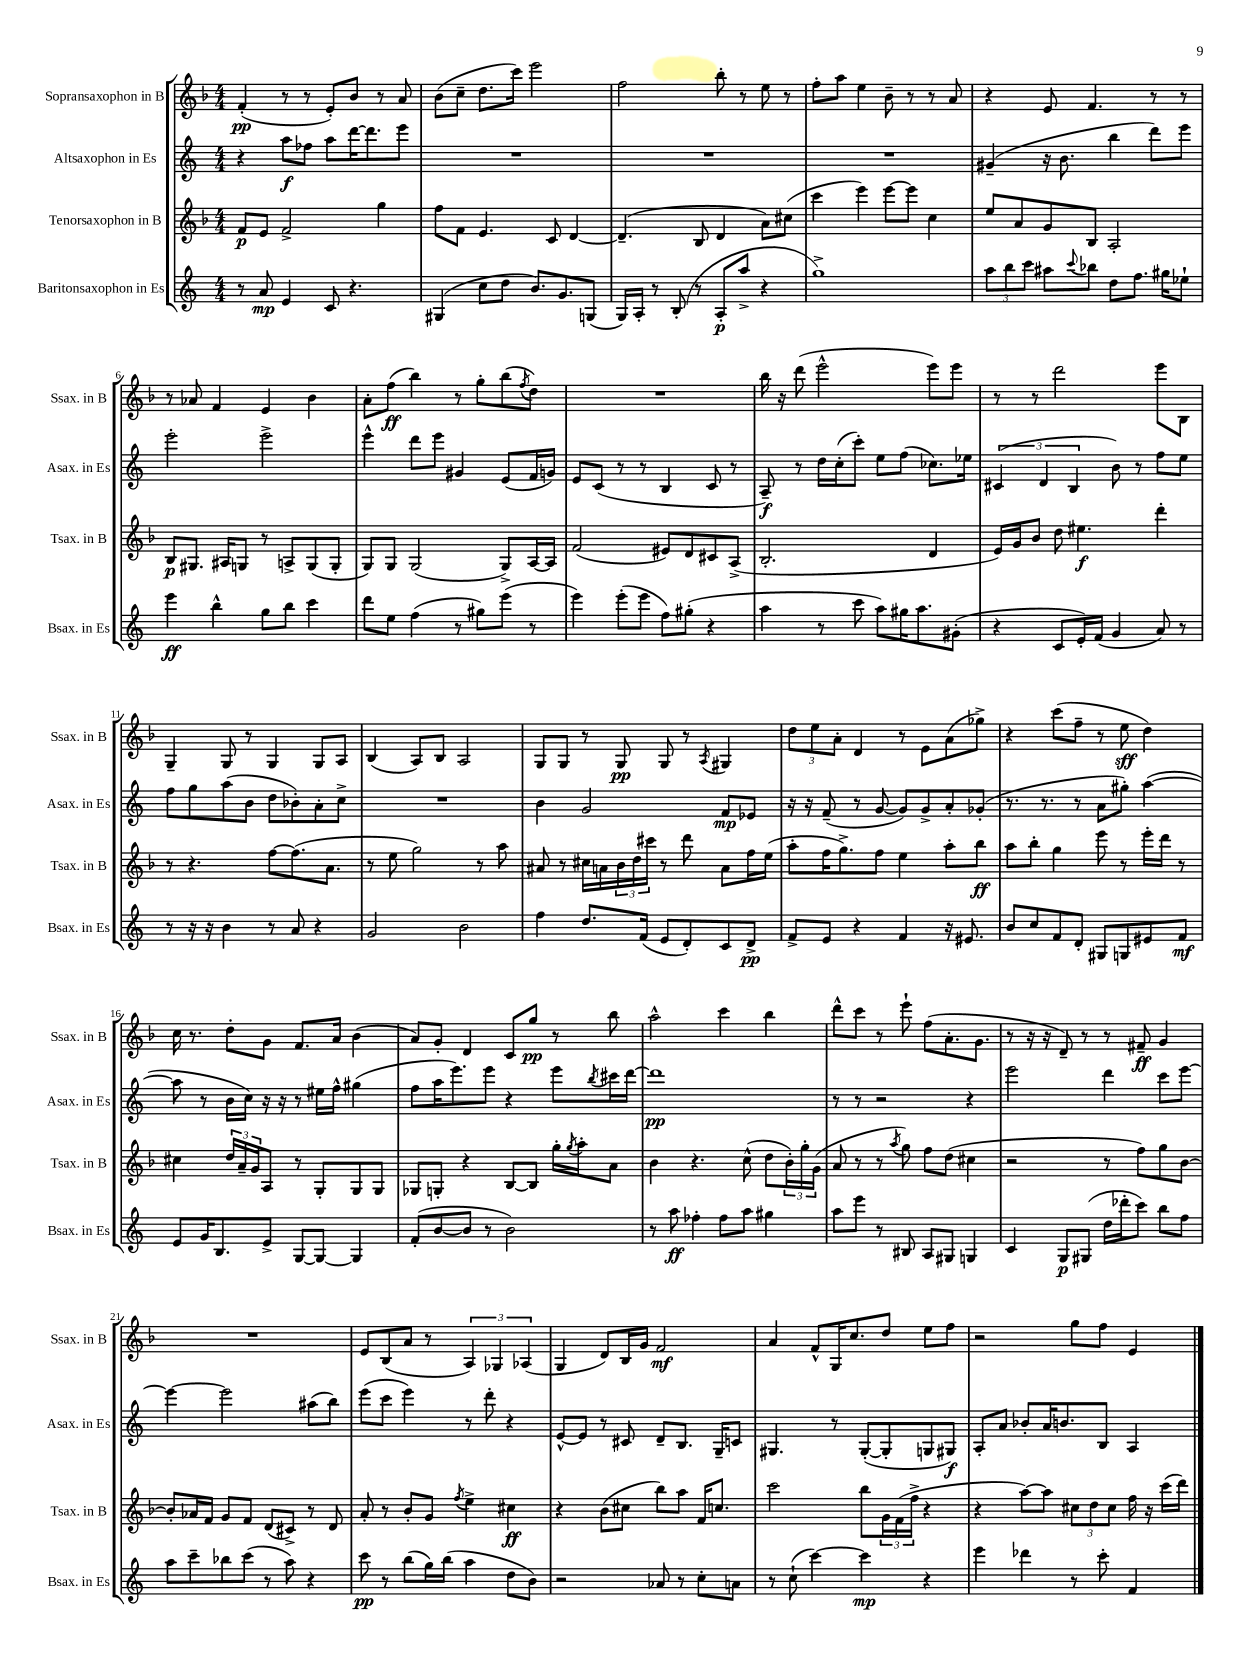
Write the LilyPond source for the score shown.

<<
\new StaffGroup <<
\new Staff = "s0" \with { instrumentName = "Sopransaxophon in B" shortInstrumentName = "Ssax. in B" } {
    \clef treble \key f \major \numericTimeSignature \time 4/4
    f'4-.\pp( r8 r8 e'8-.) bes'8 r8 a'8 |
    bes'8( c''8-- d''8. c'''16) e'''2 |
    f''2 bes''8-. r8 e''8 r8 |
    f''8-. a''8 e''4 bes'8-- r8 r8 a'8 |
    r4 e'8 f'4. r8 r8 |
    r8 aes'8 f'4 e'4 bes'4 |
    a'8-. f''8\ff( bes''4) r8 g''8-. bes''8( \acciaccatura { f''8 } d''8) |
    R1 |
    bes''16 r16 d'''8( e'''2-^ e'''8) e'''8 |
    r8 r8 d'''2 e'''8 bes8 |
    g4-- g8 r8 g4 g8 a8 |
    bes4( a8) bes8 a2 |
    g8 g8 r8 g8\pp g8 r8 \acciaccatura { a8 } gis4 |
    \tuplet 3/2 { d''8 e''8 a'8-. } d'4 r8 e'8 a'8( ges''8->) |
    r4 c'''8( f''8-- r8 e''8\sff d''4) |
    c''16 r8. d''8-. g'8 f'8. a'16 bes'4( |
    a'8) g'8-. d'4 c'8 g''8\pp r8 bes''8 |
    a''2-^ c'''4 bes''4 |
    d'''8-^ c'''8 r8 e'''8-! f''8( a'8.-. g'8. |
    r8 r16 r16 d'8--) r8 r8 fis'8--\ff g'4 |
    R1 |
    e'8 bes8( a'8 r8 \tuplet 3/2 { a4) ges4 aes4( } |
    g4 d'8) bes16 g'16 f'2\mf |
    a'4 f'8-^ g16 c''8. d''8 e''8 f''8 |
    r2 g''8 f''8 e'4 \bar "|." |
}
\new Staff = "s1" \with { instrumentName = "Altsaxophon in Es" shortInstrumentName = "Asax. in Es" } {
    \clef treble \key c \major \numericTimeSignature \time 4/4
    r4 a''8\f fes''8 a''8 d'''16~ d'''8. e'''8 |
    R1 |
    R1 |
    R1 |
    gis'4--( r16 b'8. b''4 d'''8) e'''8 |
    e'''2-. e'''2-> |
    e'''4-^ d'''8 e'''8 gis'4 e'8( f'16 g'16) |
    e'8 c'8( r8 r8 b4 c'8 r8 |
    a8--\f) r8 d''16 c''16-.( c'''8-.) e''8 f''8( ces''8.) ees''16 |
    \tuplet 3/2 { cis'4( d'4 b4 } b'8) r8 f''8 e''8 |
    f''8 g''8 a''8( b'8 d''8 bes'8-.) a'8-. c''8-> |
    R1 |
    b'4 g'2 f'8\mp ees'8 |
    r16 r16 f'8--( r8 g'8~ g'8) g'8-> a'8-. ges'8-.( |
    r8. r8. r8 a'8 gis''8-.) a''4~( |
    a''8 r8 b'16 c''16) r16 r16 r8 eis''16 f''16-^ gis''4( |
    f''8 a''16 e'''8.) e'''8 r4 e'''8 \acciaccatura { b''8 } cis'''16 d'''16~ |
    d'''1\pp |
    r8 r8 r2 r4 |
    e'''2 d'''4 c'''8 e'''8~ |
    e'''4~ e'''2 ais''8( b''8) |
    e'''8( c'''8 e'''4) r8 d'''8-. r4 |
    e'8~-^ e'8 r8 cis'8 d'8-- b8. g16-- c'8 |
    gis4. r8 gis8~-.( gis8-. g8 gis8\f) |
    a8-. a'8 bes'8-. a'16 b'8. b8 a4 \bar "|." |
}
\new Staff = "s2" \with { instrumentName = "Tenorsaxophon in B" shortInstrumentName = "Tsax. in B" } {
    \clef treble \key f \major \numericTimeSignature \time 4/4
    f'8\p e'8 f'2-> g''4 |
    f''8 f'8 e'4. c'8 d'4~ |
    d'4.--( bes8 d'4 a'8) cis''8( |
    c'''4 e'''4) e'''8~ e'''8 c''4 |
    e''8 a'8 g'8 bes8 a2-. |
    bes8\p gis8. ais16 g8 r8 a8-> g8( g8-. |
    g8) g8 g2( g8->) a16~ a16 |
    f'2( eis'8) d'8 cis'8 a8->( |
    bes2.-. d'4 |
    e'16) g'16 bes'8 d''8 eis''4.\f d'''4-. |
    r8 r4. f''8~ f''8.( a'8. |
    r8 e''8 g''2) r8 a''8 |
    ais'8 r8 cis''16 a'16 \tuplet 3/2 { bes'16 d''16 cis'''16 } r8 d'''8 a'8 f''16 e''16( |
    a''8-. f''16 g''8.->) f''8 e''4 a''8-. bes''8\ff |
    a''8 bes''8-. g''4 e'''8 r8 e'''16-. d'''16 r8 |
    cis''4 \tuplet 3/2 { d''16 a'16-- g'16 } a8 r8 g8-. g8 g8 |
    ges8 g8-. r4 bes8~ bes8 g''16-. \acciaccatura { g''8 } a''16-. a'8 |
    bes'4 r4. c''8-^( d''8 \tuplet 3/2 { bes'16-.) g''16-. g'16( } |
    a'8 r8 r8 \acciaccatura { a''8 } g''8) f''8 d''8( cis''4 |
    r2 r8 f''8) g''8 bes'8~ |
    bes'8-. aes'16 f'16 g'8 f'8 d'8( cis'8->) r8 d'8 |
    a'8-. r8 bes'8-. g'8 \acciaccatura { f''8 } e''4-> cis''4\ff |
    r4 bes'8( cis''8 bes''8) a''8 f'16 c''8. |
    c'''2 bes''8 \tuplet 3/2 { g'16 f'16( f''16-> } r4 |
    r4 a''8~) a''8 \tuplet 3/2 { cis''8 d''8 cis''8 } f''16 r16 c'''16( d'''16) \bar "|." |
}
\new Staff = "s3" \with { instrumentName = "Baritonsaxophon in Es" shortInstrumentName = "Bsax. in Es" } {
    \clef treble \key c \major \numericTimeSignature \time 4/4
    r8 a'8\mp e'4 c'8 r4. |
    gis4( c''8 d''8 b'8.) g'8. g8( |
    g16) a16-. r8 b8-.( r8 a8-.\p a''8-> r4 |
    g''1->) |
    \tuplet 3/2 { a''8 b''8 c'''8 } ais''8 \appoggiatura { c'''8 } bes''8 d''8 f''8. gis''16 ees''8-! |
    e'''4\ff b''4-^ g''8 b''8 c'''4 |
    d'''8 e''8 f''4( r8 gis''8) e'''8( r8 |
    e'''4) e'''8-.( e'''8 f''8) gis''8-.( r4 |
    a''4 r8 c'''8 a''8) gis''16 a''8. gis'8-.( |
    r4 c'8 e'16-.) f'16( g'4 a'8) r8 |
    r8 r16 r16 b'4 r8 a'8 r4 |
    g'2 b'2 |
    f''4 d''8. f'16( e'8 d'8-.) c'8 d'8->\pp |
    f'8-> e'8 r4 f'4 r16 eis'8. |
    b'8 c''8 f'8 d'8-. gis8 g8 eis'8 f'8\mf |
    e'8 g'16 b8. e'8-> g8~ g8~ g4 |
    f'8-.( b'8~ b'8 r8 b'2) |
    r8 a''8\ff fes''4-. fes''8 a''8 gis''4 |
    a''8 e'''8 r8 bis8 a8 gis8 g4 |
    c'4 g8\p gis8( d''16 des'''16-. c'''8) b''8 f''8 |
    a''8 c'''8-- bes''8 c'''8( r8 a''8) r4 |
    c'''8\pp r8 b''8( g''16) b''16( a''4 d''8 b'8) |
    r2 aes'8 r8 c''8-. a'8 |
    r8 c''8-!( c'''4~) c'''4\mp r4 |
    e'''4 des'''4 r8 c'''8-. f'4 \bar "|." |
}
>>
>>
